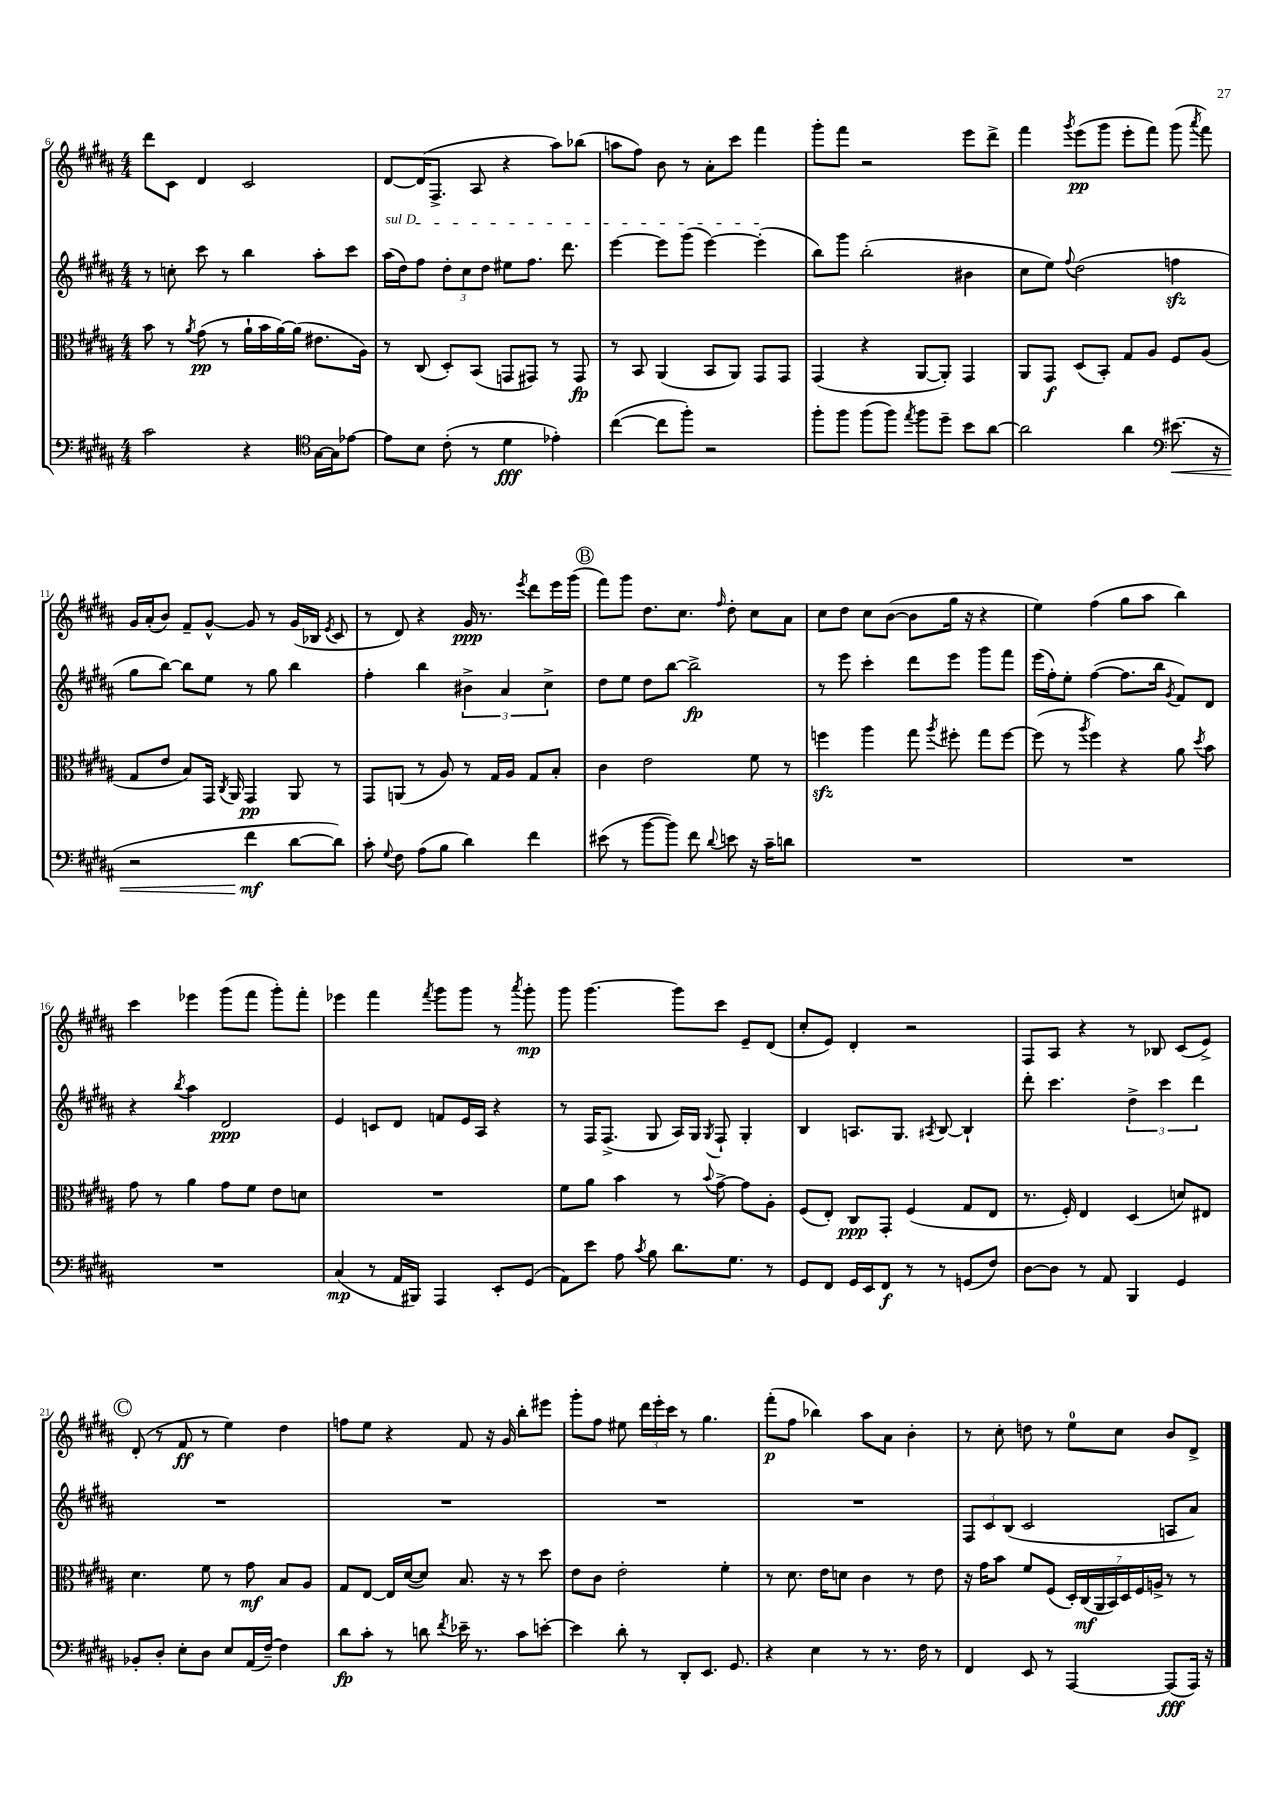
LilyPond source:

<<
\new StaffGroup <<
\new Staff = "s0" {
    \clef treble \key b \major \numericTimeSignature \time 4/4
    \autoBeamOff dis'''8[ cis'8] dis'4 cis'2 |
    dis'8[~ dis'16( fis8.]-> ais8 r4 ais''8[) bes''8]( |
    a''8[ fis''8]) b'8 r8 ais'8[-. cis'''8] fis'''4 |
    gis'''8[-. fis'''8] r2 e'''8[ dis'''8]-> |
    fis'''4 \acciaccatura { gis'''8 } e'''8[\pp( gis'''8] e'''8[-. fis'''8]) gis'''8( \acciaccatura { ais'''8 } fis'''8) |
    gis'16[ ais'16-.( b'8]) fis'8[-- gis'8]~-^ gis'8 r8 gis'16[( bes16] \acciaccatura { e'8 } cis'8 |
    r8 dis'8) r4 gis'16\ppp r8. \acciaccatura { e'''8 } dis'''8[ e'''16 gis'''16]( |
    \mark \markup { \circle "B" } fis'''8[) gis'''8] dis''8.[ cis''8.] \grace { fis''16 } dis''8-. cis''8[ ais'8] |
    cis''8[ dis''8] cis''8[ b'8]~( b'8[ gis''16] r16 r4 |
    e''4) fis''4( gis''8[ ais''8] b''4) |
    cis'''4 ees'''4 gis'''8[( fis'''8] gis'''8[-.) fis'''8]-. |
    ees'''4 fis'''4 \acciaccatura { fis'''8 } gis'''8[ gis'''8] r8 \acciaccatura { ais'''8 } gis'''8-.\mp |
    gis'''8 gis'''4.~ gis'''8[ cis'''8] e'8[-- dis'8]( |
    cis''8[-. e'8]) dis'4-. r2 |
    fis8[ ais8] r4 r8 bes8 cis'8[( e'8]->) |
    \mark \markup { \circle "C" } dis'8-.( r8 fis'8\ff r8 e''4) dis''4 |
    f''8[ e''8] r4 fis'8 r16 gis'16 b''8[-. eis'''8] |
    gis'''8[-. fis''8] eis''8 \tuplet 3/2 { dis'''16[ e'''16-. cis'''16] } r8 gis''4. |
    fis'''8[-.\p( fis''8] bes''4) ais''8[ ais'8] b'4-. |
    r8 cis''8-. d''8 r8 e''8[-0 cis''8] b'8[ dis'8]-> \bar "|." |
}
\new Staff = "s1" {
    \clef treble \key b \major \numericTimeSignature \time 4/4
    \autoBeamOff r8 c''8-. cis'''8 r8 b''4 ais''8[-. cis'''8] |
    \once \override TextSpanner.bound-details.left.text = \markup { \italic "sul D" } ais''16[\startTextSpan( dis''16) fis''8] \tuplet 3/2 { dis''8[-. cis''8 dis''8] } eis''8[ fis''8.] dis'''8. |
    e'''4~ e'''8[ gis'''8]( e'''4~) e'''4-.\stopTextSpan( |
    b''8[) gis'''8] b''2-.( bis'4 |
    cis''8[ e''8]) \appoggiatura { fis''8 } dis''2( f''4\sfz |
    gis''8[ b''8]~) b''8[ e''8] r8 gis''8 b''4 |
    fis''4-. b''4 \tuplet 3/2 { bis'4-> ais'4 cis''4-> } |
    \mark \markup { \circle "B" } dis''8[ e''8] dis''8[ b''8]~ b''2->\fp |
    r8 e'''8 cis'''4-. dis'''8[ e'''8] gis'''8[ fis'''8] |
    e'''16[( fis''16-.) e''8]-. fis''4~( fis''8.[ b''16] \acciaccatura { gis'8 } fis'8[) dis'8] |
    r4 \acciaccatura { b''8 } ais''4 dis'2\ppp |
    e'4 c'8[ dis'8] f'8[ e'16 ais16] r4 |
    r8 fis16[ fis8.]->( gis8 ais16[) gis16] \acciaccatura { gis8 } fis8-! gis4-. |
    b4 a8.[ gis8.] \acciaccatura { ais8 } b8~ b4-! |
    dis'''8-. cis'''4. \tuplet 3/2 { dis''4-> cis'''4 dis'''4 } |
    \mark \markup { \circle "C" } R1 |
    R1 |
    R1 |
    R1 |
    \tuplet 3/2 { fis8[ cis'8 b8]( } cis'2 a8[ ais'8]) \bar "|." |
}
\new Staff = "s2" {
    \clef alto \key b \major \numericTimeSignature \time 4/4
    \autoBeamOff b'8 r8 \acciaccatura { ais'8 } gis'8\pp( r8 ais'16[-! b'16 ais'16~) ais'16]( eis'8.[ ais16]) |
    r8 cis8( dis8[-.) b,8]( g,8[ gis,8]) r8 gis,8\fp |
    r8 b,8 ais,4( b,8[ ais,8]) gis,8[ gis,8] |
    gis,4( r4 ais,8[~ ais,8]-.) gis,4 |
    ais,8[ gis,8]\f dis8[( b,8]-.) gis8[ ais8] fis8[ ais8]( |
    gis8[ e'8] b8[) gis,16] \acciaccatura { cis8 } ais,16 gis,4\pp ais,8 r8 |
    gis,8[ a,8]( r8 ais8) r8 gis16[ ais16] gis8[ b8]-. |
    \mark \markup { \circle "B" } cis'4 e'2 fis'8 r8 |
    f''4\sfz ais''4 gis''8 \acciaccatura { ais''8 } fis''8-. gis''8[ fis''8]~ |
    fis''8( r8 \acciaccatura { ais''8 } fis''4) r4 ais'8 \acciaccatura { dis''8 } b'8 |
    gis'8 r8 ais'4 gis'8[ fis'8] e'8[ d'8] |
    R1 |
    fis'8[ ais'8] b'4 r8 \appoggiatura { b'8 } gis'8~-> gis'8[ ais8]-. |
    fis8[( e8]-.) cis8[\ppp gis,8]-. fis4( gis8[ e8] |
    r8. fis16-.) e4 dis4( d'8[) eis8] |
    \mark \markup { \circle "C" } dis'4. fis'8 r8 gis'8\mf b8[ ais8] |
    gis8[ e8]~ e16[ dis'16~( dis'8]) b8. r16 r8 dis''8 |
    e'8[ cis'8] e'2-. fis'4-. |
    r8 dis'8. e'16[ d'8] cis'4 r8 e'8 |
    r16 gis'16[ b'8] fis'8[ fis8]( \tuplet 7/4 { dis16[-.) cis16\mf( ais,16 b,16) dis16 fis16 a16]-> } r8 r8 \bar "|." |
}
\new Staff = "s3" {
    \clef bass \key b \major \numericTimeSignature \time 4/4
    \autoBeamOff cis'2 r4 \clef tenor gis16[~ gis16 ees'8]~ |
    ees'8[ b8] cis'8-.( r8 dis'4\fff ees'4-.) |
    cis''4~( cis''8[ fis''8]-.) r2 |
    fis''8[-. fis''8] fis''8[( fis''8]) \acciaccatura { e''8 } fis''8[ dis''8]-- b'8[ ais'8]~ |
    ais'2 ais'4 \clef bass eis'8.\<( r16 |
    r2 fis'4\mf\! dis'8[~ dis'8]) |
    cis'8-. \appoggiatura { gis8 } fis8 ais8[( b8] dis'4) fis'4 |
    \mark \markup { \circle "B" } eis'8( r8 b'8[~ b'8]) fis'8 \appoggiatura { dis'8 } e'8 r16 cis'16[-- d'8] |
    R1 |
    R1 |
    R1 |
    cis4\mp( r8 ais,16[ bis,,16]) ais,,4 e,8[-. gis,8]( |
    ais,8[) e'8] ais8 \acciaccatura { cis'8 } b8 dis'8.[ gis8.] r8 |
    gis,8[ fis,8] gis,16[ e,16 fis,8]\f r8 r8 g,8[( fis8]) |
    dis8[~ dis8] r8 ais,8 b,,4 gis,4 |
    \mark \markup { \circle "C" } bes,8[-. dis8]-. e8[-. dis8] e8[ ais,16( fis16]~--) fis4 |
    dis'8[\fp cis'8]-. r8 d'8 \acciaccatura { fis'8 } ees'16-- r8. cis'8[ e'8]~-. |
    e'4 dis'8-. r8 dis,8[-. e,8.] gis,8. |
    r4 e4 r8 r8. fis16 r8 |
    fis,4 e,8 r8 ais,,4~ ais,,8[\fff( ais,,16]) r16 \bar "|." |
}
>>
>>
\layout { \context { \Score currentBarNumber = #6 } }
